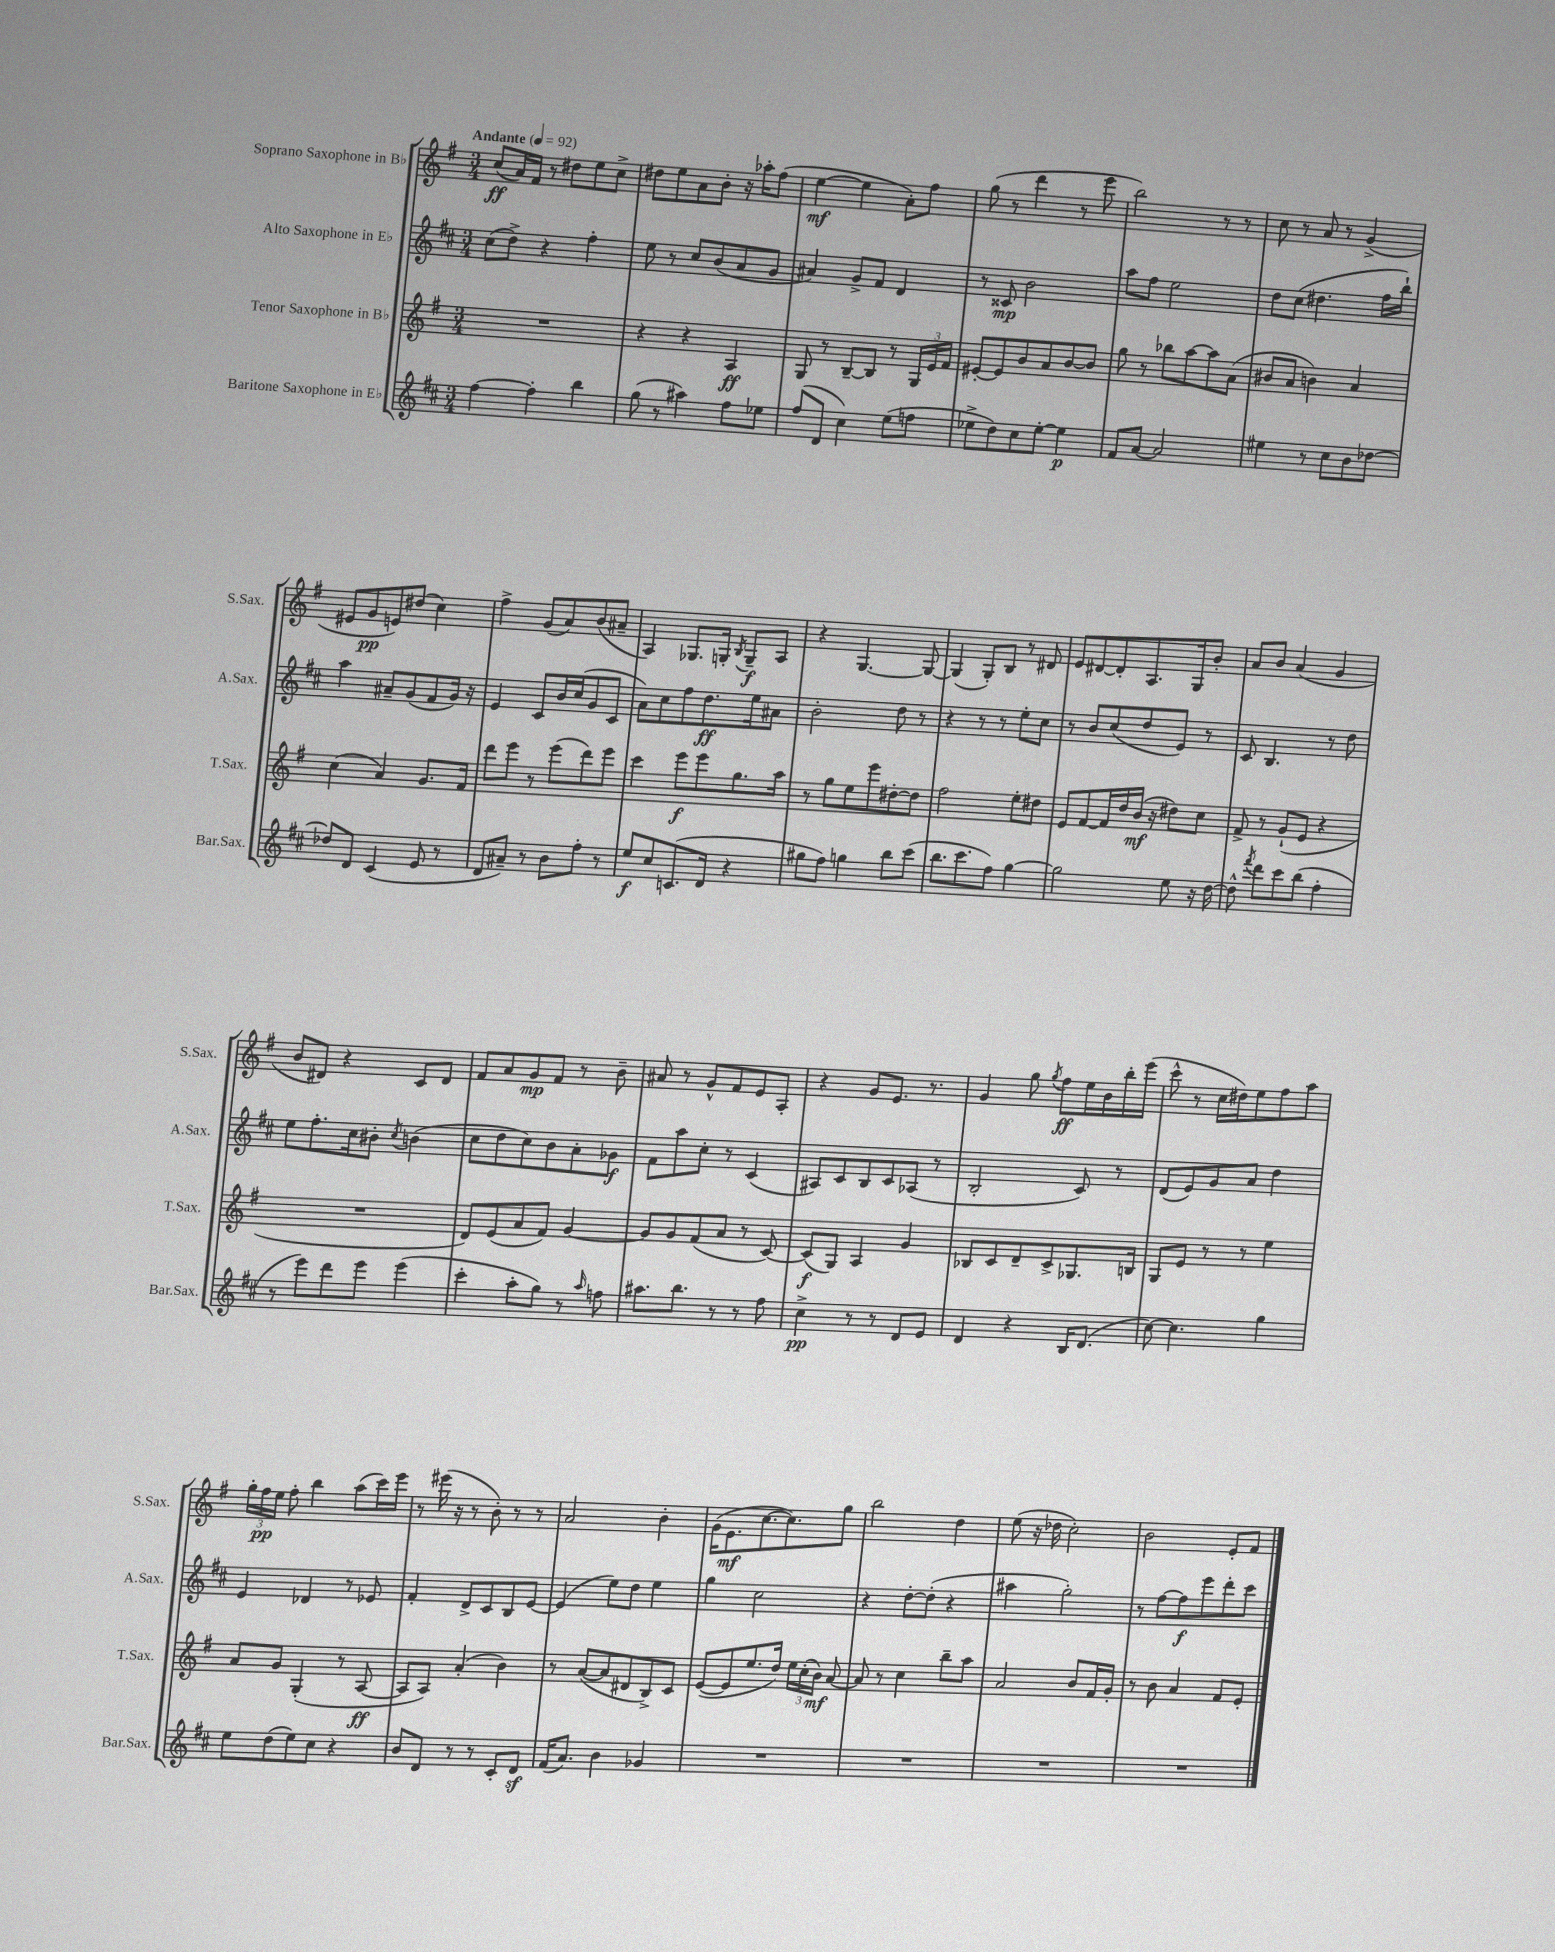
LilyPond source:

<<
\new StaffGroup <<
\new Staff = "s0" \with { instrumentName = "Soprano Saxophone in Bb" shortInstrumentName = "S.Sax." } {
    \clef treble \key g \major \numericTimeSignature \time 3/4 \tempo "Andante" 4 = 92
    \autoBeamOff c''8[\ff( a'16) fis'16] r8 dis''8[ e''8 c''8]-> |
    dis''8[ e''8 a'8 b'8]-. r16 aes''16[-. fis''8]( |
    e''4~\mf e''4 a'8[-.) fis''8] |
    g''8( r8 d'''4 r8 e'''8 |
    b''2) r8 r8 |
    c''8 r8 a'8 r8 g'4->( |
    eis'8[ g'8\pp e'8) dis''8]( c''4) |
    fis''4-> g'8[( a'8) b'8( ais'8]-- |
    a4) ges8.[ g16]-. \acciaccatura { b8 } g8[--\f a8] |
    r4 g4.~ g8~ |
    g4( g8[-.) b8] r8 dis'8 |
    e'8[ dis'8~ dis'8-. a8. g16 b'8]-. |
    a'8[ b'8] a'4( g'4 |
    b'8[ dis'8]) r4 c'8[ dis'8] |
    fis'8[ a'8 g'8\mp fis'8] r8 b'8-- |
    ais'8 r8 g'8[-^ fis'8 e'8 a8]-. |
    r4 g'8[ e'8.] r8. |
    g'4 g''8 \acciaccatura { g''8 } fis''8[\ff e''16 b'16 b''16-. e'''16]( |
    c'''8-^ r8 c''16[ dis''16) e''8 fis''8 a''8] |
    \tuplet 3/2 { g''16[-. fis''16\pp e''16] } fis''8-. b''4 a''8[( c'''16) e'''16] |
    r8 eis'''16( r16 r8 b'8-.) r8 r8 |
    a'2 b'4-. |
    g'16[( e'8.\mf c''8.~ c''8.) g''8] |
    b''2 d''4 |
    e''8( r16 des''16 c''2-.) |
    b'2 e'8[-. fis'8] \bar "|." |
}
\new Staff = "s1" \with { instrumentName = "Alto Saxophone in Eb" shortInstrumentName = "A.Sax." } {
    \clef treble \key d \major \numericTimeSignature \time 3/4
    \autoBeamOff cis''8[( d''8]->) r4 fis''4-. |
    e''8 r8 cis''8[ b'8( a'8 g'8] |
    ais'4) g'8[-> fis'8] d'4 |
    r8 cisis'8\mp b'2 |
    a''8[ fis''8] e''2 |
    d''8[ cis''8]( dis''4. fis''16[ b''16]-!) |
    a''4 ais'8[-- g'8( fis'8 g'16]) r16 |
    e'4 cis'8[ b'16 cis''16( g'8 cis'8] |
    a'8[) cis''8 fis''8 d''8.\ff e''16 ais'8] |
    b'2-. d''8 r8 |
    r4 r8 r8 e''8[-. cis''8] |
    r8 b'8[ cis''8( d''8 e'8]) r8 |
    cis'8 b4. r8 d''8 |
    e''8[ fis''8.-. cis''16 bis'8]-. \acciaccatura { cis''8 } b'4( |
    cis''8[ d''8 cis''8) b'8 a'8-. ges'8]\f |
    fis'8[ a''8 cis''8]-. r8 cis'4( |
    ais8[) cis'8 b8 cis'8 aes8]( r8 |
    b2-. cis'8) r8 |
    d'8[( e'8) g'8 a'8] d''4 |
    e'4 des'4 r8 ees'8 |
    fis'4-. d'8[-> cis'8 b8 e'8]~ |
    e'4( e''8[) d''8] e''4 |
    g''4 cis''2 |
    r4 d''8[~-. d''8]-.( r4 |
    ais''4 g''2-.) |
    r8 fis''8[~ fis''8\f e'''8 d'''8-. cis'''8] \bar "|." |
}
\new Staff = "s2" \with { instrumentName = "Tenor Saxophone in Bb" shortInstrumentName = "T.Sax." } {
    \clef treble \key g \major \numericTimeSignature \time 3/4
    \autoBeamOff R2. |
    r4 r4 a4\ff |
    g8 r8 b8[~-- b8] r8 \tuplet 3/2 { g16[ e'16 fis'16] } |
    eis'8[~-. eis'8 b'8 a'8 b'8~ b'8] |
    g''8 r8 bes''8[ a''8~ a''8 a'8]( |
    bis'8[ a'8] b'4) a'4 |
    c''4( a'4) g'8.[ fis'16] |
    d'''8[ e'''8] r8 e'''8[( d'''8) e'''8] |
    c'''4 e'''8[\f e'''8 g''8. a''16] |
    r8 g''8[ e''8 e'''8 dis''8~-. dis''8] |
    fis''2 e''8[-. dis''8] |
    e'8[ fis'8~ fis'16 d''16 b'16]\mf( r16 dis''8[) c''8] |
    fis'8-> r8 g'8[-!( e'8] r4 |
    R2. |
    d'8[) e'8( a'8 fis'8]) g'4~ |
    g'8[ g'8 fis'8( a'8] r8 c'8~) |
    c'8[\f( g8]) a4 g'4 |
    bes8[ c'8 d'8-- c'8-> ges8. b16] |
    g8[ e'8] r8 r8 e''4 |
    a'8[ g'8] g4-.( r8 a8~\ff |
    a8[ a8]) a'4-.( b'4) |
    r8 a'8[~( a'8 dis'8 b8->) c'8] |
    e'8[~( e'8 e''8. d''16]) \tuplet 3/2 { e''16[ c''16-.( b'16]\mf) } a'8~ |
    a'8 r8 c''4 b''8[-- a''8] |
    a'2 b'8[ fis'16 g'16]-. |
    r8 b'8 a'4 fis'8[ e'8]-. \bar "|." |
}
\new Staff = "s3" \with { instrumentName = "Baritone Saxophone in Eb" shortInstrumentName = "Bar.Sax." } {
    \clef treble \key d \major \numericTimeSignature \time 3/4
    \autoBeamOff fis''4~ fis''4-. b''4 |
    g''8( r8 ais''4) fis''8[ ees''8] |
    fis''8[( d'8] cis''4) e''8[( f''8] |
    ees''8[-> d''8) cis''8 ees''8]~-. ees''4\p |
    fis'8[ a'8]~ a'2 |
    eis''4 r8 cis''8[ b'8 des''8]~ |
    des''8[ d'8] cis'4( e'8 r8 |
    d'8[ ais'8]--) r8 b'8[ fis''8]-. r8 |
    e''8[\f cis''8 c'8.( d'16] r4 |
    gis''8[ fis''8]) g''4 b''8[ cis'''8]( |
    b''8.[ cis'''8. fis''8]) g''4~ |
    g''2 e''8 r16 d''16~ |
    d''8-^ \acciaccatura { fis'''8 } d'''8[ cis'''8 b''8]( fis''4-. |
    r8 e'''8[) d'''8 e'''8] e'''4( |
    cis'''4-. a''8[-. g''8]) r8 \grace { a''16 } f''8 |
    ais''8.[ b''8.] r8 r8 fis''8 |
    cis''4->\pp r8 r8 d'8[ e'8] |
    d'4 r4 b16[ d'8.]( |
    cis''8~) cis''4. g''4 |
    e''8[ d''8( e''8) cis''8] r4 |
    b'8[ d'8] r8 r8 cis'8[-. d'8]\sf |
    fis'16[( a'8.]) b'4 ges'4 |
    R2. |
    R2. |
    R2. |
    R2. \bar "|." |
}
>>
>>
\layout { \context { \Score \remove "Bar_number_engraver" } }
